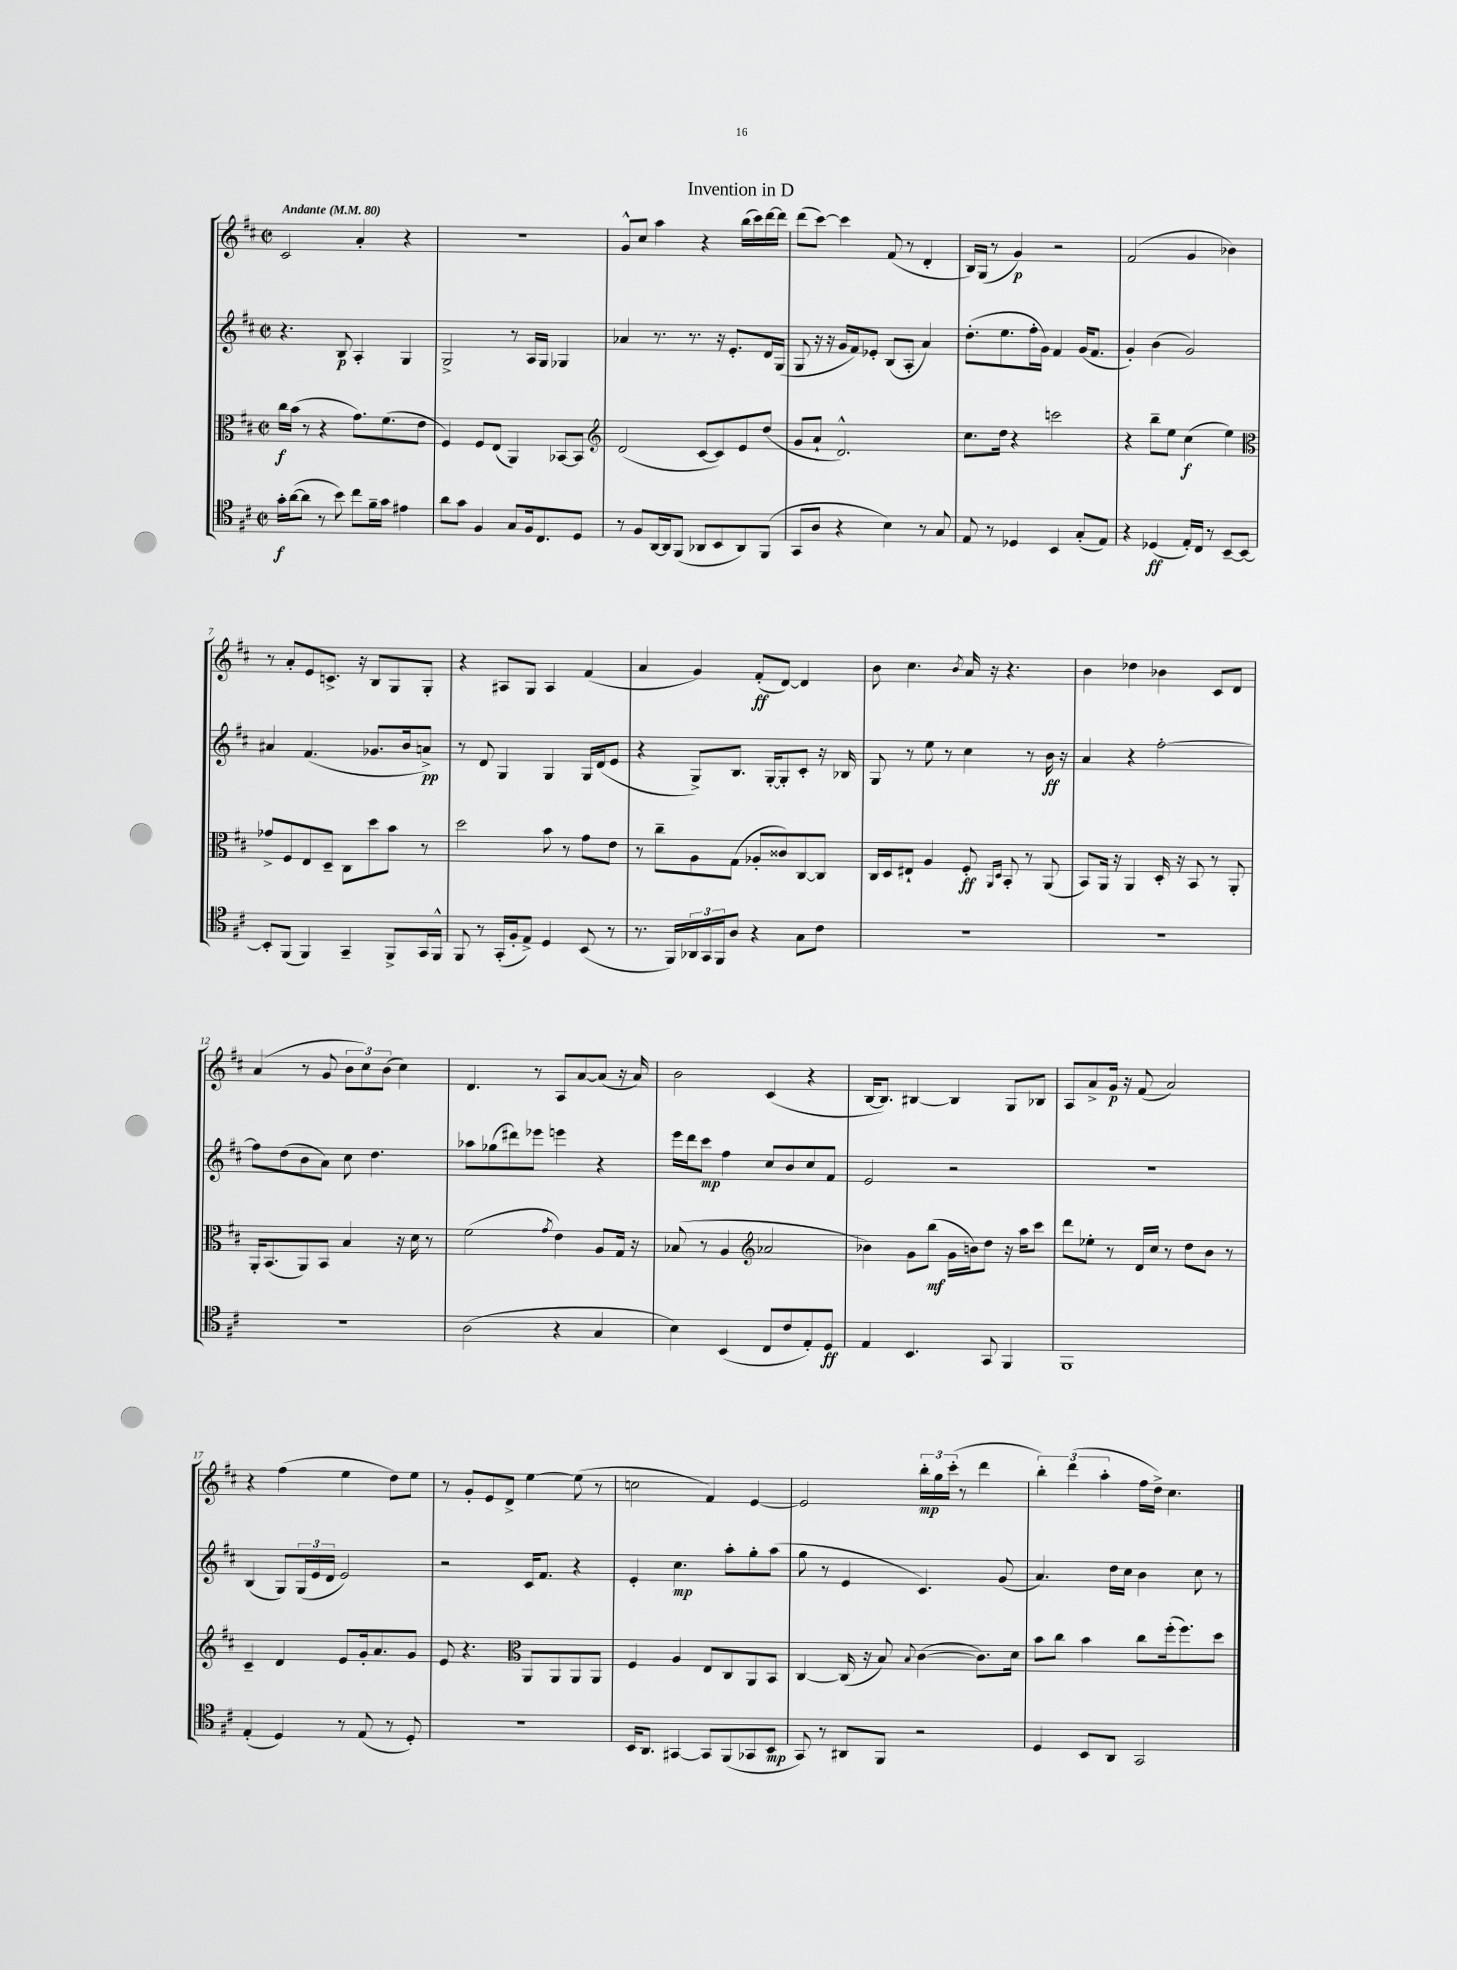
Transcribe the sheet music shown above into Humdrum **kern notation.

**kern	**dynam	**kern	**dynam	**kern	**dynam	**kern	**dynam
*part4	*part4	*part3	*part3	*part2	*part2	*part1	*part1
*staff4	*staff4	*staff3	*staff3	*staff2	*staff2	*staff1	*staff1
*clefC4	*	*clefC3	*	*clefG2	*	*clefG2	*
*k[f#c#]	*	*k[f#c#]	*	*k[f#c#]	*	*k[f#c#]	*
*M2/2	*	*M2/2	*	*M2/2	*	*M2/2	*
*met(c|)	*	*met(c|)	*	*met(c|)	*	*met(c|)	*
*MM80	*	*MM80	*	*MM80	*	*MM80	*
=1	=1	=1	=1	=1	=1	=1	=1
!	!	!	!	!	!	!LO:TX:a:B:t=Andante	!
16g'\LL	f	16cc#\LL	f	4.r	.	2c#/	.
([16a\J	.	(16b\JJ	.	.	.	.	.
8a\J]	.	8r	.	.	.	.	.
8r	.	4r	.	.	.	.	.
8b\)	.	.	.	8B/	p	.	.
8cc#\L	.	8.g\L)	.	4A'/	.	4a'/	.
16f#~\L	.	.	.	.	.	.	.
16g\JJ	.	(8.f#\	.	.	.	.	.
4e#X\	.	.	.	4G/	.	4r	.
.	.	8e\J	.	.	.	.	.
=2	=2	=2	=2	=2	=2	=2	=2
8a\L	.	4F#/)	.	2G^/	.	1r	.
8g\J	.	.	.	.	.	.	.
4F#/	.	8F#/L	.	.	.	.	.
.	.	(8E/J	.	.	.	.	.
8G/L	.	4AA/)	.	8r	.	.	.
16F#/k	.	.	.	16A/LL	.	.	.
8.C#/	.	.	.	16G/JJ	.	.	.
.	.	[8BB-X/L	.	4G-X/	.	.	.
8D/J	.	8BB-/J]	.	.	.	.	.
=3	=3	=3	=3	=3	=3	=3	=3
*	*	*clefG2	*	*	*	*	*
8r	.	(2d/	.	4a-X/	.	8g^^/L	.
8F#/L	.	.	.	.	.	8cc#/J	.
[16AA/L	.	.	.	8.r	.	4aa\	.
16AA/J]	.	.	.	.	.	.	.
(8FF#/J	.	.	.	.	.	.	.
.	.	.	.	8.r	.	.	.
8AA-X/L	.	[8c#/L	.	.	.	4r	.
8BB/	.	8c#/])	.	16r	.	.	.
.	.	.	.	8.e'/L	.	.	.
8AA-/)	.	8e/	.	.	.	(16bb\LL	.
.	.	.	.	.	.	16ccc#\)	.
(8FF#/J	.	(8dd/J	.	16d/L	.	[16ddd\	.
.	.	.	.	(16G/JJ	.	16ddd\JJ]	.
=4	=4	=4	=4	=4	=4	=4	=4
8GG/L	.	8g/L	.	8G/	.	(8ddd\L	.
8A/J	.	8a`/J	.	16r	.	[8ccc#\J)	.
.	.	.	.	16r	.	.	.
4r	.	2.d^^/)	.	16g/LL	.	4ccc#\]	.
.	.	.	.	16f#/J)	.	.	.
.	.	.	.	8e-X'/J	.	.	.
4B\)	.	.	.	(8B/L	.	(8f#/	.
.	.	.	.	8A'/J	.	8r	.
8r	.	.	.	4a/)	.	4d'/	.
8G/	.	.	.	.	.	.	.
=5	=5	=5	=5	=5	=5	=5	=5
8E/	.	8.cc#\L	.	(8.dd'\L	.	16B/LL)	.
.	.	.	.	.	.	(16G/JJ	.
8r	.	.	.	.	.	8r	.
.	.	16dd\Jk	.	8.ee\	.	.	.
4D-X/	.	4r	.	.	.	4g/)	p
.	.	.	.	16ff#'\L	.	.	.
.	.	.	.	16g\JJ)	.	.	.
4BB/	.	2cccn\	.	4f#/	.	2r	.
(8G'/L	.	.	.	(16g/KL	.	.	.
.	.	.	.	8.f#/J	.	.	.
8E/J)	.	.	.	.	.	.	.
=6	=6	=6	=6	=6	=6	=6	=6
4r	.	4r	.	4g'/)	.	(2f#/	.
(4D-X/	ff	8bb~\L	.	(4b\	.	.	.
.	.	8ee\J	.	.	.	.	.
16E'/LL)	.	(4cc#\	f	2g/)	.	4g/	.
16C#/JJ	.	.	.	.	.	.	.
8r	.	.	.	.	.	.	.
[8BB~/L	.	4ee\)	.	.	.	4b-X\)	.
8BB/J_	.	.	.	.	.	.	.
!!LO:LB:g=z
=7	=7	=7	=7	=7	=7	=7	=7
*	*	*clefC3	*	*	*	*	*
8BB'/L]	.	8g-X^/L	.	4a#X/	.	8r	.
(8FF#/J	.	8F#/	.	.	.	8a'/L	.
4FF#/)	.	8E/	.	(4.f#/	.	8e/	.
.	.	8D~/J	.	.	.	8.cn^/J	.
4GG~/	.	8C#\L	.	.	.	.	.
.	.	.	.	.	.	16r	.
.	.	8dd\	.	8.g-X/L	.	8B/L	.
8FF#^/L	.	8b\J	.	.	.	8G/	.
.	.	.	.	16b/k	.	.	.
16GG/L	.	8r	.	8an^/J)	pp	8G'/J	.
16FF#^^/JJ	.	.	.	.	.	.	.
=8	=8	=8	=8	=8	=8	=8	=8
8FF#/	.	2dd\	.	8r	.	4r	.
8r	.	.	.	8d/	.	.	.
(16GG'/LL	.	.	.	4G/	.	8A#X/L	.
16F#'/J	.	.	.	.	.	.	.
8E^/J)	.	.	.	.	.	8G/J	.
4D/	.	8b\	.	4G/	.	4A#/	.
.	.	8r	.	.	.	.	.
(8BB/	.	8g\L	.	16G/LL	.	(4f#/	.
.	.	.	.	(16d/J	.	.	.
8r	.	8e\J	.	8e/J	.	.	.
=9	=9	=9	=9	=9	=9	=9	=9
8.r	.	8r	.	4r	.	4a/	.
.	.	8cc#~\L	.	.	.	.	.
16FF#/LL)	.	.	.	.	.	.	.
24AA-X/	.	8A\	.	8G^/L)	.	4g/)	.
24GG/	.	.	.	.	.	.	.
24FF#/J	.	.	.	.	.	.	.
8A/J	.	(8G\J	.	8.B/J	.	.	.
4r	.	8A-X'/L	.	.	.	(8f#'/L	ff
.	.	.	.	[16G'/KL	.	.	.
.	.	8c##X/)	.	8G'/]	.	[8d/J)	.
8G\L	.	[8C#/	.	8c#'/J	.	4d/]	.
8c#\J	.	8C#/J]	.	16r	.	.	.
.	.	.	.	16B-X/	.	.	.
=10	=10	=10	=10	=10	=10	=10	=10
1r	.	16C#/LL	.	8G/	.	8b\	.
.	.	16D/J	.	.	.	.	.
.	.	8E#X`/J	.	8r	.	4.cc#\	.
.	.	4A/	.	8ee\	.	.	.
.	.	.	.	8r	.	.	.
.	.	.	.	.	.	8qb/	.
.	.	8F#'/	ff	4cc#\	.	16a/	.
.	.	.	.	.	.	16r	.
.	.	16qqAA/LL	.	.	.	.	.
.	.	16qqD/JJ	.	.	.	.	.
.	.	8BB'/	.	.	.	4.r	.
.	.	8r	.	8r	.	.	.
.	.	(8AA/	.	16b\	ff	.	.
.	.	.	.	16r	.	.	.
=11	=11	=11	=11	=11	=11	=11	=11
1r	.	8BB/L)	.	4a/	.	4b\	.
.	.	16AA/Jk	.	.	.	.	.
.	.	16r	.	.	.	.	.
.	.	4AA/	.	4r	.	4dd-X\	.
.	.	16D'/	.	[2ff#'\	.	4b-X\	.
.	.	16r	.	.	.	.	.
.	.	8BB/	.	.	.	.	.
.	.	8r	.	.	.	8c#/L	.
.	.	8AA'/	.	.	.	8d/J	.
!!LO:LB:g=z
=12	=12	=12	=12	=12	=12	=12	=12
1r	.	16AA'/KL	.	8ff#\L]	.	(4a/	.
.	.	(8.BB/	.	.	.	.	.
.	.	.	.	(8dd\	.	.	.
.	.	8AA/)	.	8b\	.	8r	.
.	.	8BB/J	.	8a\J)	.	8g/	.
.	.	4B/	.	8cc#\	.	12b\L	.
.	.	.	.	.	.	12cc#\)	.
.	.	.	.	4.dd\	.	.	.
.	.	.	.	.	.	(12b\J	.
.	.	16r	.	.	.	4cc#\)	.
.	.	16d\	.	.	.	.	.
.	.	8r	.	.	.	.	.
=13	=13	=13	=13	=13	=13	=13	=13
(2A\	.	(2f#\	.	8aa-X\L	.	4.d/	.
.	.	.	.	(8gg-X\	.	.	.
.	.	.	.	8ddd#X\)	.	.	.
.	.	.	.	8eee-X\J	.	8r	.
.	.	8qg/	.	.	.	.	.
4r	.	4e\)	.	4eeen\	.	8A/L	.
.	.	.	.	.	.	[8a/	.
4G/	.	8A/L	.	4r	.	(8a/J]	.
.	.	16G/Jk	.	.	.	16r	.
.	.	16r	.	.	.	16a/)	.
=14	=14	=14	=14	=14	=14	=14	=14
4B\)	.	(8B-X/	.	16eee\LL	.	2b\	.
.	.	.	.	16ddd\J	.	.	.
.	.	8r	.	8ccc#\J	mp	.	.
(4BB/	.	4A/	.	4ff#\	.	.	.
*	*	*clefG2	*	*	*	*	*
8C#/L	.	2a-X/	.	8cc#/L	.	(4c#/	.
8c#/	.	.	.	8b/	.	.	.
8E'/)	.	.	.	8cc#/	.	4r	.
8D/J	ff	.	.	8f#/J	.	.	.
=15	=15	=15	=15	=15	=15	=15	=15
4E/	.	4b-X\)	.	2e/	.	[16B/KL	.
.	.	.	.	.	.	8.B/J])	.
4.BB/	.	8g\L	.	.	.	[4B#X/	.
.	.	(8bb\J	mf	.	.	.	.
.	.	16g\LL	.	2r	.	4B#/]	.
.	.	16bn\J)	.	.	.	.	.
8GG/	.	8dd\J	.	.	.	.	.
4FF#/	.	16r	.	.	.	8G/L	.
.	.	16aa\KL	.	.	.	.	.
.	.	8ccc#\J	.	.	.	8B-X/J	.
=16	=16	=16	=16	=16	=16	=16	=16
1FF#	.	8ddd\L	.	1r	.	8A/L	.
.	.	8ee-X'\J	.	.	.	8a^/	.
.	.	8r	.	.	.	16g/Jk	p
.	.	.	.	.	.	16r	.
.	.	16d/LL	.	.	.	(8f#/	.
.	.	16cc#/JJ	.	.	.	.	.
.	.	8r	.	.	.	2a/)	.
.	.	8dd\L	.	.	.	.	.
.	.	8b\J	.	.	.	.	.
.	.	8r	.	.	.	.	.
!!LO:LB:g=z
=17	=17	=17	=17	=17	=17	=17	=17
(4E'/	.	4c#~/	.	(4B/	.	4r	.
4D/)	.	4d/	.	8G/L)	.	(4ff#\	.
.	.	.	.	(24G/L	.	.	.
.	.	.	.	24e/	.	.	.
.	.	.	.	24d/JJ	.	.	.
8r	.	8e/L	.	2e/)	.	4ee\	.
(8E/	.	16g'/k	.	.	.	.	.
.	.	8.a/	.	.	.	.	.
8r	.	.	.	.	.	8dd\L)	.
8D'/)	.	8g/J	.	.	.	8ee\J	.
=18	=18	=18	=18	=18	=18	=18	=18
1r	.	8e/	.	2r	.	8r	.
.	.	4.r	.	.	.	8g'/L	.
.	.	.	.	.	.	8e/	.
.	.	.	.	.	.	8d^/J	.
*	*	*clefC3	*	*	*	*	*
.	.	8AA/L	.	16c#/KL	.	[4ee\	.
.	.	.	.	8.f#/J	.	.	.
.	.	8AA/	.	.	.	.	.
.	.	8AA/	.	4r	.	(8ee\]	.
.	.	8AA/J	.	.	.	8r	.
=19	=19	=19	=19	=19	=19	=19	=19
16BB/KL	.	4F#/	.	4e'/	.	2ccn\	.
8.AA/J	.	.	.	.	.	.	.
[4GG#X/	.	4A/	.	4.cc#\	mp	.	.
8GG#/L]	.	8E/L	.	.	.	4f#/)	.
(8FF#/	.	8C#/	.	8aa'\L	.	.	.
8GG-X/	.	8AA/	.	8gg'\	.	[4e/	.
8BB/J	mp	8BB/J	.	(8aa\J	.	.	.
=20	=20	=20	=20	=20	=20	=20	=20
8GG/)	.	[4C#/	.	8gg\	.	2e/]	.
8r	.	.	.	8r	.	.	.
8AA#X/L	.	(16C#/]	.	4e/	.	.	.
.	.	16r	.	.	.	.	.
8FF#/J	.	8B/)	.	.	.	.	.
.	.	8qqB/	.	.	.	.	.
2r	.	([4c#\	.	4.c#/)	.	24bb'\LL	mp
.	.	.	.	.	.	24gg\	.
.	.	.	.	.	.	(24ccc#'\JJ	.
.	.	.	.	.	.	8r	.
.	.	8.c#\L])	.	.	.	4ddd\	.
.	.	.	.	(8g/	.	.	.
.	.	16d\Jk	.	.	.	.	.
=21	=21	=21	=21	=21	=21	=21	=21
4D/	.	8b\L	.	4.a/)	.	6bb'\)	.
.	.	8cc#\J	.	.	.	.	.
.	.	.	.	.	.	(6ddd\	.
8BB/L	.	4b\	.	.	.	.	.
.	.	.	.	.	.	6aa'\	.
8AA/J	.	.	.	16dd\LL	.	.	.
.	.	.	.	16cc#\JJ	.	.	.
2GG/	.	8cc#\L	.	4b\	.	16ff#\LL	.
.	.	.	.	.	.	16dd^\JJ)	.
.	.	(16ff#'\k	.	.	.	4.cc#\	.
.	.	8.ff#\)	.	.	.	.	.
.	.	.	.	8cc#\	.	.	.
.	.	8dd\J	.	8r	.	.	.
==	==	==	==	==	==	==	==
*-	*-	*-	*-	*-	*-	*-	*-
